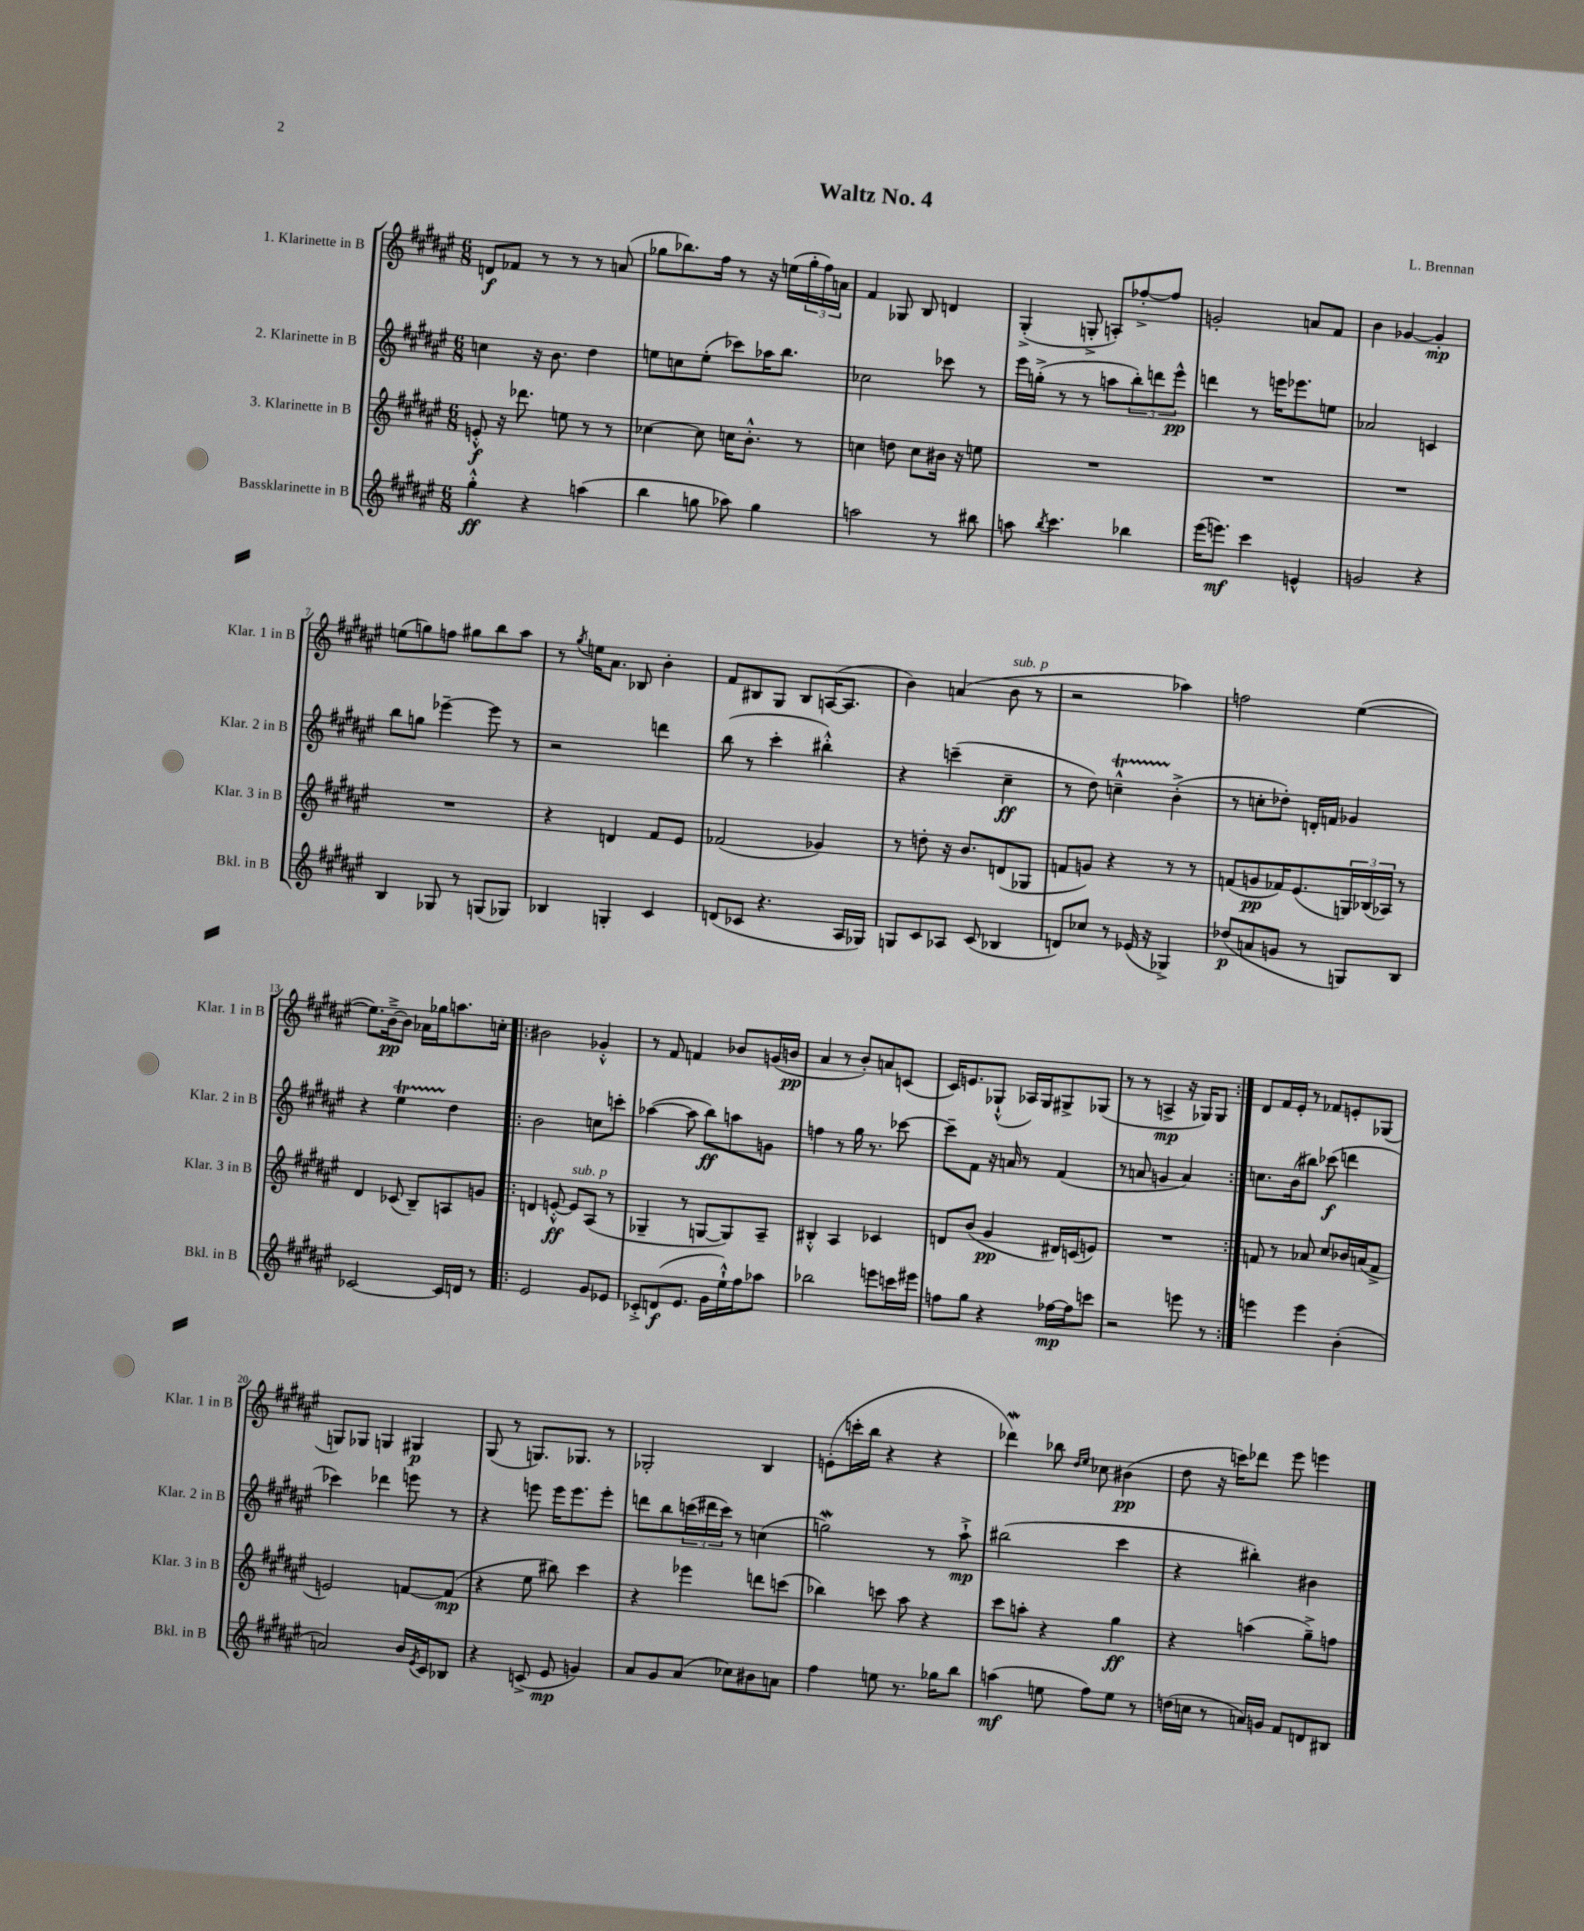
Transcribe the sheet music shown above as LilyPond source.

\header { title = "Waltz No. 4" composer = "L. Brennan" }
<<
\new StaffGroup <<
\new Staff = "s0" \with { instrumentName = "1. Klarinette in B" shortInstrumentName = "Klar. 1 in B" } {
    \clef treble \key fis \major \numericTimeSignature \time 6/8
    d'8\f fes'8 r8 r8 r8 a'8( |
    ges''8 bes''8.) fis''16 r8 r16 e''16( \tuplet 3/2 { ges''16-. fis''16) a'16 } |
    fis'4 ges8 b8 d'4 |
    gis4-.->( g8-.-> a8-.) fes''8~-.-> fes''8 |
    g'2-. a'8 fis'8 |
    b'4 ges'4~ ges'4-.\mp |
    e''8( g''8) f''8 gis''8 b''8 ais''8 |
    r8 \acciaccatura { gis''8 } e''16 ais'8. bes8 b'4-. |
    fis'8 bis8 gis8 bis8 a16~( a8. |
    b'4) a'4( b'8^\markup { \italic "sub. p" } r8 |
    r2 aes''4) |
    f''2 eis''4~( |
    eis''8.) b'16~--->\pp b'8 aes'16 ges''16 a''8. c''16-. |
    \repeat volta 2 { bis'2 ges'4-.-^ |
    r8 fis'8 f'4 bes'8 g'16( b'16\pp |
    ais'4 r8 b'8-.) a'8 c'8( |
    cis'16) e'8. ges8-!-^( aes16) ges16 gis8-> ges8( |
    r8 r8 a4->\mp r16 ges16) ges8 | }
    dis'8 fis'16 eis'16-. r8 fes'8 e'8-. ges8( |
    g8) ges8 g4 gis4\p |
    gis8( r8 g8.) ges8. r8 |
    ges2-. b4 |
    e'8-.( c'''16-. b''16 r4 r4 |
    des'''4\mordent) bes''8 \grace { dis''16 eis''16 } ces''8 bis'4\pp( |
    dis''8 r16 c'''16) des'''8 eis'''8 e'''4 \bar "|." |
}
\new Staff = "s1" \with { instrumentName = "2. Klarinette in B" shortInstrumentName = "Klar. 2 in B" } {
    \clef treble \key fis \major \numericTimeSignature \time 6/8
    c''4 r16 b'8. dis''4 |
    e''8 c''8 e''8-.( ces'''8) aes''16 b''8. |
    ces''2 ces'''8 r8 |
    eis'''16 g''16-.->( r8 r8 a''8 \tuplet 3/2 { b''8-.) d'''8 eis'''8-^\pp } |
    d'''4 r8 e'''16 ees'''8. e''8 |
    aes'2 c'4 |
    b''8 g''8 ees'''4~-- ees'''8 r8 |
    r2 d'''4 |
    b''8( r8 cis'''4-. bis''4-.-^) |
    r4 c'''4--( cis''4--\ff |
    r8 dis''8) c''4---^\startTrillSpan b'4-.->\stopTrillSpan( |
    r8 c''8-. des''8-.) d'16-. f'16 ges'4 |
    r4 eis''4\startTrillSpan dis''4\stopTrillSpan |
    \repeat volta 2 { b'2 c''8 c'''8-. |
    aes''4~( aes''8 b''8\ff) a''8 g'8 |
    f''4 r8 gis''16 r8. ces'''8~ |
    ces'''8-- fis'8 r16 a'16 r8 fis'4( |
    r8 a'8 g'4 a'4) | }
    c''8. b'16( bis''8) ces'''8\f( d'''4 |
    ces'''4) des'''4 e'''8 r8 |
    r4 e'''8 e'''16 e'''8. e'''8-. |
    d'''8 b''8 \tuplet 3/2 { c'''16( dis'''16 c'''16) } r8 c''4( |
    g''2\mordent) r8 ais''8-!->\mp |
    bis''2( cis'''4 |
    r4 bis''4-.) bis'4 \bar "|." |
}
\new Staff = "s2" \with { instrumentName = "3. Klarinette in B" shortInstrumentName = "Klar. 3 in B" } {
    \clef treble \key fis \major \numericTimeSignature \time 6/8
    e'8-.-^\f r16 des'''8. e''8 r8 r8 |
    ces''4~ ces''8 c''16 b'8.-.-^ r8 |
    c''4 d''8 c''8 bis'16 r16 e''8 |
    R2. |
    R2. |
    R2. |
    R2. |
    r4 d'4 fis'8 eis'8 |
    fes'2( ges'4) |
    r8 d''8-. r16 b'8. d'8( ges8 |
    f'8 g'8) r4 r8 r8 |
    f'8( g'8\pp fes'16) eis'8.( \tuplet 3/2 { g16) bes16( aes16) } r8 |
    dis'4 ces'8( b8--) a8 g'8 |
    \repeat volta 2 { d'4 e'8~-.-^\ff e'8^\markup { \italic "sub. p" } ais8( r8 |
    ges4-- r8 g8~ g8) ais8-- |
    bis4-.-^ ais4 ces'4 |
    d'8 b'8( gis'4\pp dis'16) c'16( e'8) |
    R2. | }
    f'8 r8 aes'8 cis''8 bes'16 a'16( f'8-> |
    e'2) f'8~ f'8\mp( |
    r4 eis''8 bis''8) cis'''4 |
    r4 ees'''4 d'''8 c'''8( |
    bes''4) c'''8 ais''8 r4 |
    cis'''8 a''8-. r4 gis''4\ff |
    r4 a''4( gis''8--->) f''8 \bar "|." |
}
\new Staff = "s3" \with { instrumentName = "Bassklarinette in B" shortInstrumentName = "Bkl. in B" } {
    \clef treble \key fis \major \numericTimeSignature \time 6/8
    gis''4-.-^\ff r4 a''4( |
    b''4 g''8 aes''8) g''4 |
    a''2 r8 bis''8 |
    a''8 \acciaccatura { b''8 } cis'''4. bes''4 |
    eis'''16( e'''8.\mf) cis'''4 e'4-^ |
    g'2 r4 |
    b4 ges8 r8 g8( ges8) |
    bes4 g4-. cis'4 |
    d'8( ces'8 r4. ais16 ges16) |
    g8 cis'8 aes8 cis'8( bes4 |
    d'8) ces''8 r8 ees'16( r16 ges4->) |
    des''8\p( a'8 g'8 r8 g8) b8 |
    ces'2~ ces'16 d'16 r8 |
    \repeat volta 2 { eis'2 gis'8 ees'8 |
    ces'8-.-> d'8\f( eis'8. gis'16 eis''16-!-^) fis''16 aes''8 |
    bes''2 e'''8 c'''16 eis'''16 |
    f''8 gis''8 r4 fes''16~\mp fes''16 c'''8 |
    r2 e'''8 r8 | }
    e'''4 e'''4 b'4-.( |
    a'2) b'16 \acciaccatura { eis'8 } cis'16 bes8 |
    r4 c'8->( eis'8\mp g'4) |
    ais'8 gis'8 ais'8( ces''8) bis'8 a'8 |
    fis''4 e''8 r8. ges''16 b''8 |
    a''4\mf( e''8 fis''8) e''8 r8 |
    d''16( c''16 r8 a'16) g'16 fis'8 d'8 bis8 \bar "|." |
}
>>
>>
